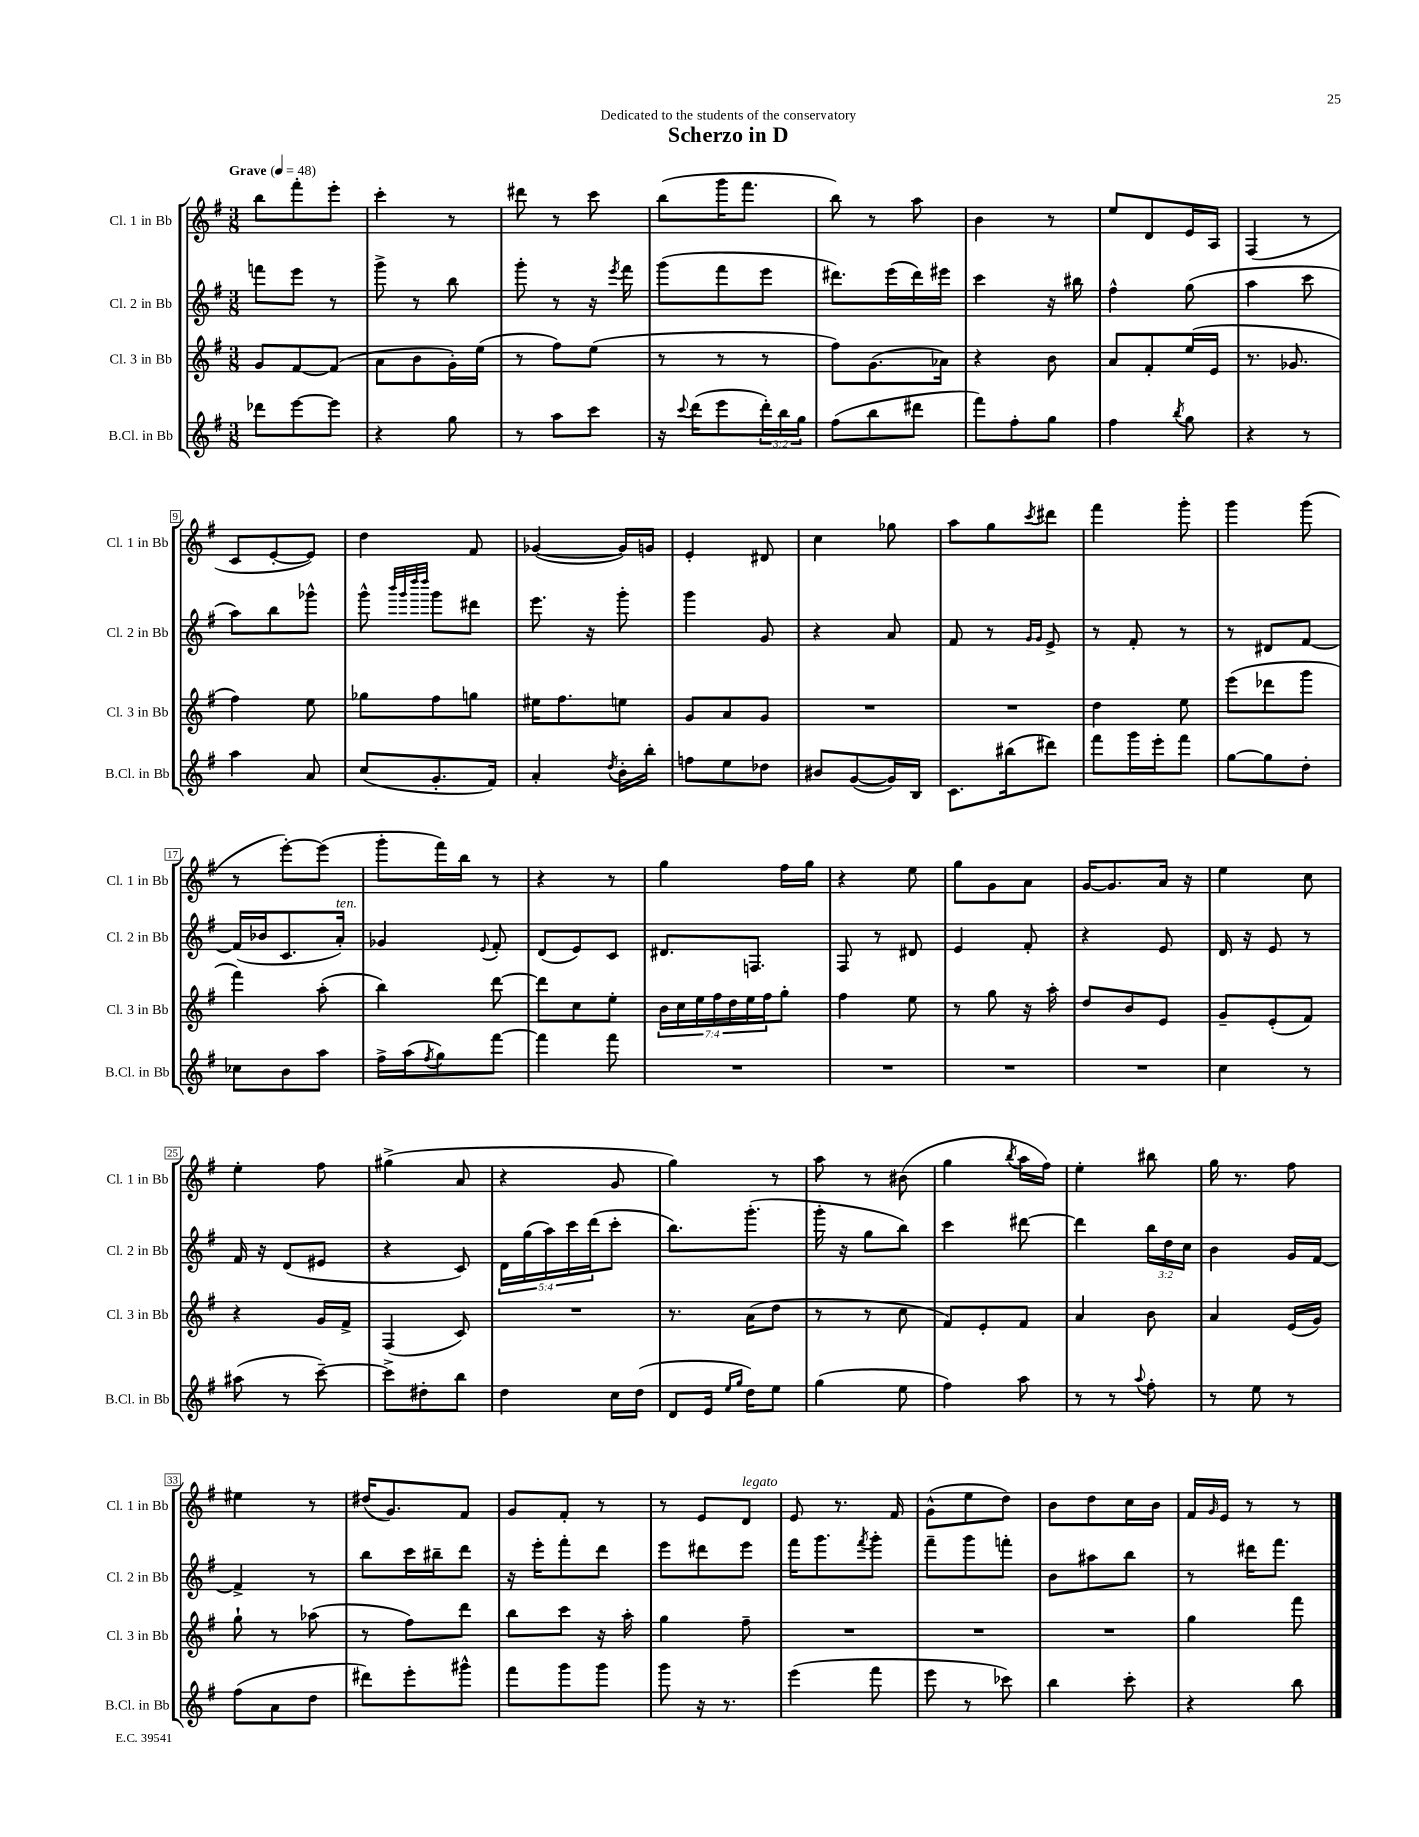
\header { title = "Scherzo in D" dedication = "Dedicated to the students of the conservatory" }
<<
\new StaffGroup <<
\new Staff = "s0" \with { instrumentName = "Cl. 1 in Bb" shortInstrumentName = "Cl. 1 in Bb" } {
    \clef treble \key g \major \numericTimeSignature \time 3/8 \tempo "Grave" 4 = 48
    b''8 fis'''8-. e'''8-. |
    c'''4-. r8 |
    dis'''8 r8 c'''8 |
    b''8( g'''16 fis'''8. |
    b''8) r8 a''8 |
    b'4 r8 |
    e''8 d'8 e'16 a16 |
    fis4( r8 |
    c'8 e'8~-. e'8) |
    d''4 fis'8 |
    ges'4~( ges'16) g'16 |
    e'4-. dis'8 |
    c''4 ges''8 |
    a''8 g''8 \acciaccatura { c'''8 } dis'''8 |
    fis'''4 g'''8-. |
    g'''4 g'''8( |
    r8 e'''8~-.) e'''8( |
    g'''8-. fis'''16) b''16 r8 |
    r4 r8 |
    g''4 fis''16 g''16 |
    r4 e''8 |
    g''8 g'8 a'8 |
    g'16~ g'8. a'16 r16 |
    e''4 c''8 |
    e''4-. fis''8 |
    gis''4->( a'8 |
    r4 g'8 |
    g''4) r8 |
    a''8 r8 bis'8( |
    g''4 \acciaccatura { b''8 } a''16 fis''16) |
    e''4-. bis''8 |
    g''16 r8. fis''8 |
    eis''4 r8 |
    dis''16( g'8.) fis'8 |
    g'8 fis'8-. r8 |
    r8 e'8 d'8^\markup { \italic "legato" } |
    e'8 r8. fis'16 |
    g'8-^( e''8 d''8) |
    b'8 d''8 c''16 b'16 |
    fis'16 \grace { g'16 } e'16 r8 r8 \bar "|." |
}
\new Staff = "s1" \with { instrumentName = "Cl. 2 in Bb" shortInstrumentName = "Cl. 2 in Bb" } {
    \clef treble \key g \major \numericTimeSignature \time 3/8 \override Staff.TupletNumber.text = #tuplet-number::calc-fraction-text
    f'''8 e'''8 r8 |
    g'''8-> r8 b''8 |
    g'''8-. r8 r16 \acciaccatura { e'''8 } fis'''16 |
    g'''8( fis'''8 e'''8 |
    dis'''8.) e'''16( dis'''16) eis'''16 |
    c'''4 r16 bis''16 |
    fis''4-^ g''8( |
    a''4 c'''8 |
    a''8) b''8 ges'''8-^ |
    g'''8-^ \grace { b'''32 g'''32 d''''32 d''''32 } g'''8 dis'''8 |
    e'''8. r16 g'''8-. |
    g'''4 g'8 |
    r4 a'8 |
    fis'8 r8 \grace { g'16 g'16 } e'8-> |
    r8 fis'8-. r8 |
    r8 dis'8 fis'8~ |
    fis'16( bes'16 c'8. a'16-.^\markup { \italic "ten." }) |
    ges'4 \appoggiatura { e'8 } fis'8-. |
    d'8( e'8) c'8 |
    dis'8. f8. |
    fis8 r8 dis'8 |
    e'4 fis'8-. |
    r4 e'8 |
    d'16 r16 e'8 r8 |
    fis'16 r16 d'8( eis'8 |
    r4 c'8) |
    \tuplet 5/4 { d'16 g''16( a''16) c'''16 d'''16( } c'''8-. |
    b''8.) g'''8.-.( |
    g'''16-. r16 g''8 b''8) |
    c'''4 dis'''8~ |
    dis'''4 \tuplet 3/2 { b''16 d''16 c''16 } |
    b'4 g'16 fis'16~ |
    fis'4-> r8 |
    b''8 c'''16 bis''16-- d'''8 |
    r16 e'''16-. fis'''8-. d'''8 |
    e'''8 dis'''8 e'''8 |
    fis'''16 g'''8. \acciaccatura { fis'''8 } g'''8-. |
    fis'''8-- g'''8 f'''8-. |
    b'8 ais''8 b''8 |
    r8 dis'''16 fis'''8. \bar "|." |
}
\new Staff = "s2" \with { instrumentName = "Cl. 3 in Bb" shortInstrumentName = "Cl. 3 in Bb" } {
    \clef treble \key g \major \numericTimeSignature \time 3/8 \override Staff.TupletNumber.text = #tuplet-number::calc-fraction-text
    g'8 fis'8~ fis'8( |
    a'8 b'8 g'16-.) e''16( |
    r8 fis''8) e''8( |
    r8 r8 r8 |
    fis''8) g'8.( aes'16) |
    r4 b'8 |
    a'8 fis'8-. e''16( e'16 |
    r8. ges'8. |
    fis''4) e''8 |
    ges''8 fis''8 g''8 |
    eis''16 fis''8. e''8 |
    g'8 a'8 g'8 |
    R4. |
    R4. |
    d''4 e''8 |
    e'''8( des'''8 g'''8 |
    fis'''4) a''8-.( |
    b''4) d'''8~ |
    d'''8 c''8 e''8-. |
    \tuplet 7/4 { b'16 c''16 e''16 fis''16 d''16 e''16 fis''16 } g''8-. |
    fis''4 e''8 |
    r8 g''8 r16 a''16-. |
    d''8 b'8 e'8 |
    g'8-- e'8-.( fis'8) |
    r4 g'16 fis'16-> |
    fis4( c'8) |
    R4. |
    r8. a'16( d''8 |
    r8 r8 c''8 |
    fis'8) e'8-. fis'8 |
    a'4 b'8 |
    a'4 e'16( g'16) |
    g''8-! r8 aes''8( |
    r8 fis''8) d'''8 |
    b''8 c'''8 r16 a''16-. |
    g''4 fis''8-- |
    R4. |
    R4. |
    R4. |
    g''4 fis'''8 \bar "|." |
}
\new Staff = "s3" \with { instrumentName = "B.Cl. in Bb" shortInstrumentName = "B.Cl. in Bb" } {
    \clef treble \key g \major \numericTimeSignature \time 3/8 \override Staff.TupletNumber.text = #tuplet-number::calc-fraction-text
    des'''8 e'''8~ e'''8 |
    r4 g''8 |
    r8 a''8 c'''8 |
    r16 \appoggiatura { c'''8 } d'''16( e'''8 \tuplet 3/2 { d'''16-.) b''16 g''16 } |
    fis''8( b''8 dis'''8 |
    fis'''8) fis''8-. g''8 |
    fis''4 \acciaccatura { b''8 } g''8 |
    r4 r8 |
    a''4 a'8 |
    c''8( g'8.-. fis'16) |
    a'4-. \acciaccatura { d''8 } b'16-. b''16-. |
    f''8 e''8 des''8 |
    bis'8 g'8~( g'16) b16 |
    c'8. bis''16( dis'''8) |
    fis'''8 g'''16 e'''16-. fis'''8 |
    g''8~ g''8 d''8-. |
    ces''8 b'8 a''8 |
    fis''16-> a''16( \acciaccatura { fis''8 } g''8) fis'''8~ |
    fis'''4 fis'''8 |
    R4. |
    R4. |
    R4. |
    R4. |
    c''4 r8 |
    ais''8( r8 c'''8~--) |
    c'''8-> dis''8-. b''8 |
    d''4 c''16 d''16( |
    d'8 e'16 \grace { e''16 g''16 } d''16) e''8 |
    g''4( e''8 |
    fis''4) a''8 |
    r8 r8 \appoggiatura { a''8 } fis''8-. |
    r8 e''8 r8 |
    fis''8( a'8 d''8 |
    dis'''8) e'''8-. gis'''8-^ |
    fis'''8 g'''8 g'''8 |
    g'''8 r16 r8. |
    e'''4( fis'''8 |
    e'''8 r8 ces'''8) |
    b''4 c'''8-. |
    r4 b''8 \bar "|." |
}
>>
>>
\layout { \context { \Score \override BarNumber.stencil = #(make-stencil-boxer 0.1 0.3 ly:text-interface::print) } }
